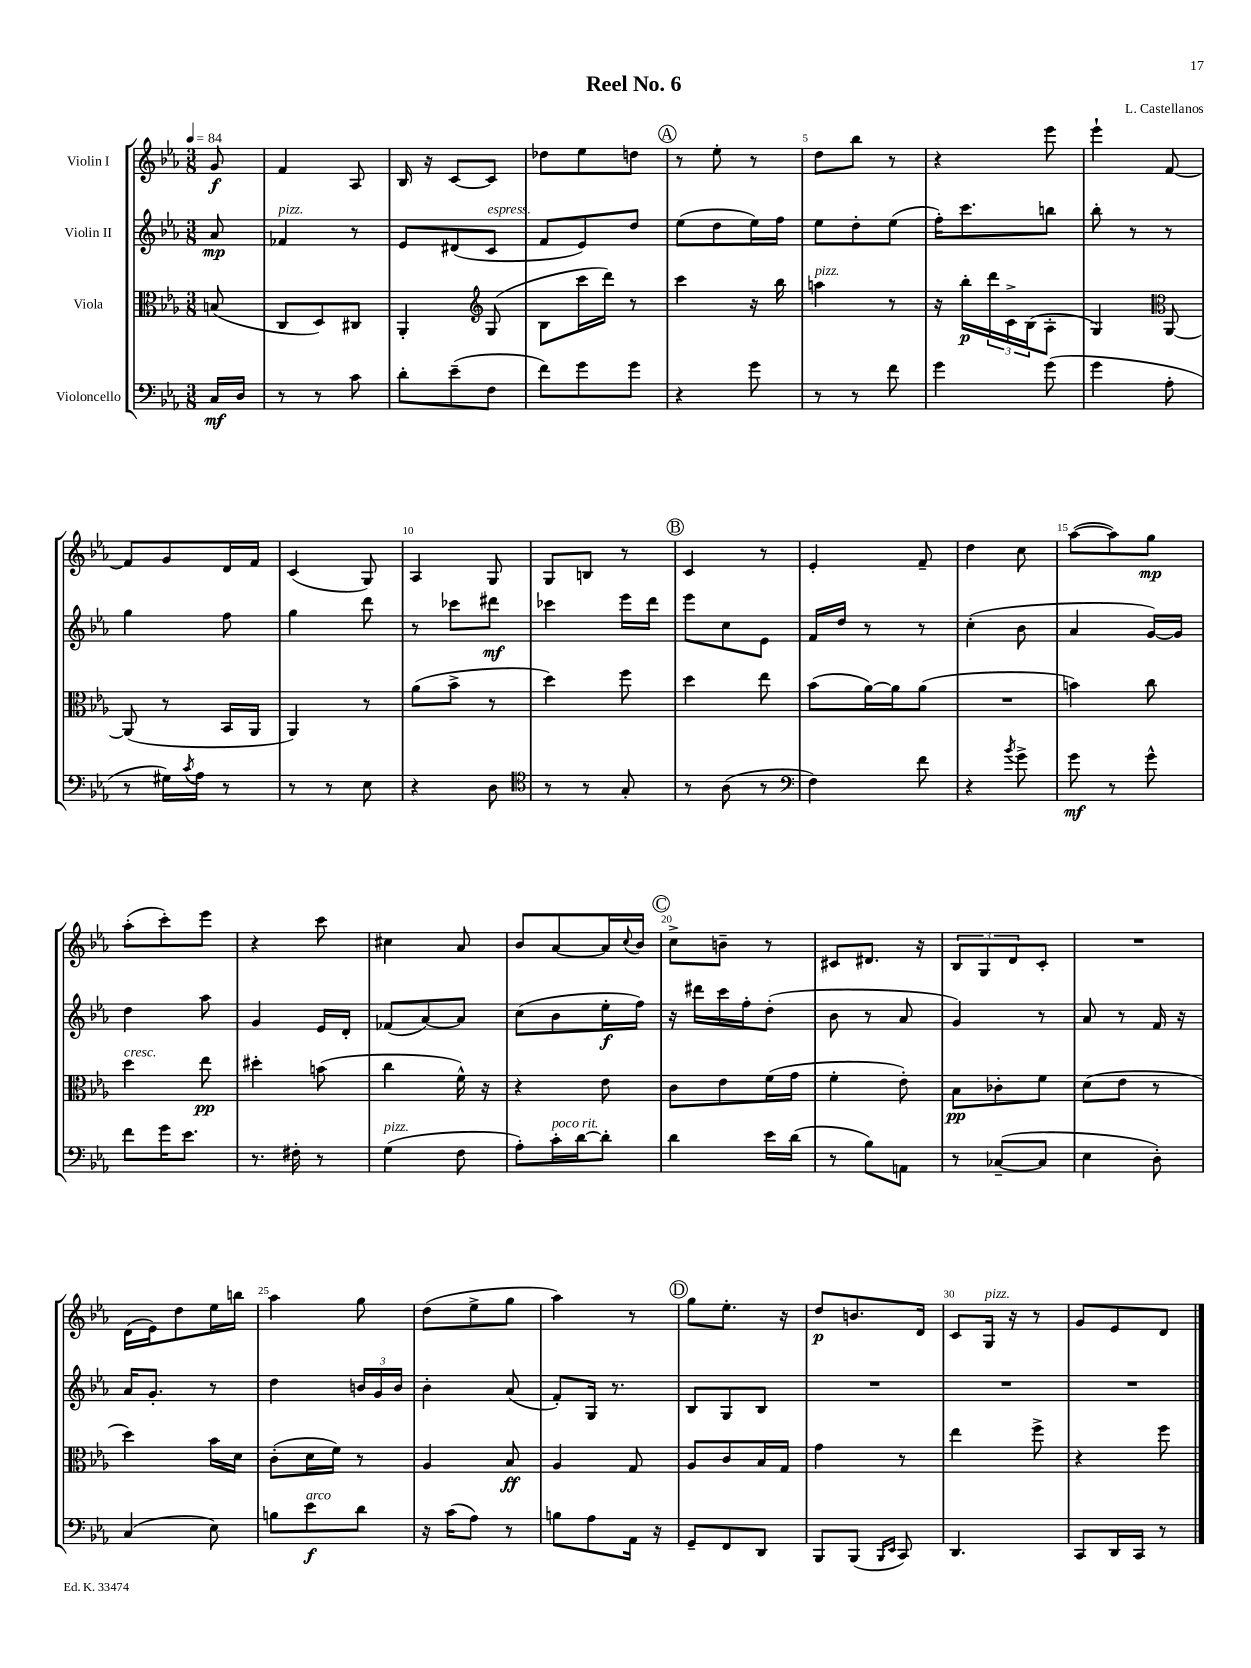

**kern	**dynam	**kern	**dynam	**kern	**dynam	**kern	**dynam
*part4	*part4	*part3	*part3	*part2	*part2	*part1	*part1
*staff4	*staff4	*staff3	*staff3	*staff2	*staff2	*staff1	*staff1
*I"Violoncello	*	*I"Viola	*	*I"Violin II	*	*I"Violin I	*
*clefF4	*	*clefC3	*	*clefG2	*	*clefG2	*
*k[b-e-a-]	*	*k[b-e-a-]	*	*k[b-e-a-]	*	*k[b-e-a-]	*
*M3/8	*	*M3/8	*	*M3/8	*	*M3/8	*
*MM84	*	*MM84	*	*MM84	*	*MM84	*
=	=	=	=	=	=	=	=
16C/LL	mf	(8Bn/	.	8a-/	mp	8g/	f
16D/JJ	.	.	.	.	.	.	.
=1	=1	=1	=1	=1	=1	=1	=1
!	!	!	!	!LO:TX:a:i:t=pizz.	!	!	!
8r	.	8C/L	.	4f-X/	.	4f/	.
8r	.	8D/)	.	.	.	.	.
8c\	.	8C#X/J	.	8r	.	8A-/	.
=2	=2	=2	=2	=2	=2	=2	=2
8d'\L	.	4AA-'/	.	8e-/L	.	16B-/	.
.	.	.	.	.	.	16r	.
(8e-~\	.	.	.	(8d#X/	.	[8c/L	.
*	*	*clefG2	*	*	*	*	*
!	!	!	!	!LO:TX:a:i:t=espress.	!	!	!
8F\J	.	(8G/	.	8c/J	.	8c/J]	.
=3	=3	=3	=3	=3	=3	=3	=3
8f\L)	.	8B-\L	.	8f/L	.	8dd-X\L	.
8g\	.	16ccc\L	.	8e-/)	.	8ee-\	.
.	.	16ddd\JJ)	.	.	.	.	.
8g\J	.	8r	.	8dd/J	.	8ddn\J	.
!!LO:REH:place=s1:t=A
=4	=4	=4	=4	=4	=4	=4	=4
4r	.	4ccc\	.	(8ee-\L	.	8r	.
.	.	.	.	8dd\	.	8ee-'\	.
8g\	.	16r	.	16ee-\L)	.	8r	.
.	.	16bb-\	.	16ff\JJ	.	.	.
=5	=5	=5	=5	=5	=5	=5	=5
!	!	!LO:TX:a:i:t=pizz.	!	!	!	!	!
8r	.	4aan\	.	8ee-\L	.	8dd\L	.
8r	.	.	.	8dd'\	.	8bb-\J	.
8f\	.	8r	.	(8ee-\J	.	8r	.
=6	=6	=6	=6	=6	=6	=6	=6
4g\	.	16r	.	16ff'\KL)	.	4r	.
.	.	16bb-'\LL	p	8.ccc\	.	.	.
.	.	24ddd\	.	.	.	.	.
.	.	24c^\	.	.	.	.	.
.	.	(24B-\J	.	.	.	.	.
(8g\	.	8A-'\J	.	8bbn\J	.	8eee-\	.
=7	=7	=7	=7	=7	=7	=7	=7
4g\	.	4G/)	.	8bb-'\	.	4eee-`\	.
.	.	.	.	8r	.	.	.
*	*	*clefC3	*	*	*	*	*
8A-'\	.	[8AA-/	.	8r	.	[8f/	.
!!LO:LB:g=z
=8	=8	=8	=8	=8	=8	=8	=8
8r	.	(8AA-/]	.	4gg\	.	8f/L]	.
16G#X\LL)	.	8r	.	.	.	8g/	.
8qc/	.	.	.	.	.	.	.
16A-\JJ	.	.	.	.	.	.	.
8r	.	16BB-/LL	.	8ff\	.	16d/L	.
.	.	16AA-/JJ	.	.	.	16f/JJ	.
=9	=9	=9	=9	=9	=9	=9	=9
8r	.	4AA-/)	.	4gg\	.	(4c/	.
8r	.	.	.	.	.	.	.
8E-\	.	8r	.	8ddd\	.	8G/)	.
=10	=10	=10	=10	=10	=10	=10	=10
4r	.	(8a-\L	.	8r	.	4A-/	.
.	.	8b-^\J	.	8ccc-X\L	.	.	.
8D\	.	8r	.	8ddd#X\J	mf	8G/	.
=11	=11	=11	=11	=11	=11	=11	=11
*clefC4	*	*	*	*	*	*	*
8r	.	4dd\)	.	4ccc-X\	.	8G/L	.
8r	.	.	.	.	.	8Bn/J	.
8G'/	.	8ff\	.	16eee-\LL	.	8r	.
.	.	.	.	16ddd\JJ	.	.	.
!!LO:REH:place=s1:t=B
=12	=12	=12	=12	=12	=12	=12	=12
8r	.	4dd\	.	8eee-\L	.	4c/	.
(8A-\	.	.	.	8cc\	.	.	.
8r	.	8ee-\	.	8e-\J	.	8r	.
=13	=13	=13	=13	=13	=13	=13	=13
*clefF4	*	*	*	*	*	*	*
4F\)	.	(8b-\L	.	16f/LL	.	4e-'/	.
.	.	.	.	16dd/JJ	.	.	.
.	.	[16a-\L)	.	8r	.	.	.
.	.	16a-\J]	.	.	.	.	.
8f\	.	(8a-\J	.	8r	.	8f~/	.
=14	=14	=14	=14	=14	=14	=14	=14
4r	.	4.r	.	(4cc'\	.	4dd\	.
8qb-/	.	.	.	.	.	.	.
8g^\	.	.	.	8b-\	.	8cc\	.
=15	=15	=15	=15	=15	=15	=15	=15
8g\	mf	4bn\)	.	4a-/	.	([8aa-\L	.
8r	.	.	.	.	.	8aa-\])	.
8g^^\	.	8cc\	.	[16g/LL)	.	8gg\J	mp
.	.	.	.	16g/JJ]	.	.	.
!!LO:LB:g=z
=16	=16	=16	=16	=16	=16	=16	=16
!	!	!LO:TX:a:i:t=cresc.	!	!	!	!	!
8f\L	.	4dd\	.	4dd\	.	(8aa-'\L	.
16g\K	.	.	.	.	.	8ccc'\)	.
8.e-\J	.	.	.	.	.	.	.
.	.	8ee-\	pp	8aa-\	.	8eee-\J	.
=17	=17	=17	=17	=17	=17	=17	=17
8.r	.	4dd#X'\	.	4g/	.	4r	.
16F#X'\	.	.	.	.	.	.	.
8r	.	(8bn\	.	16e-/LL	.	8ccc\	.
.	.	.	.	16d'/JJ	.	.	.
=18	=18	=18	=18	=18	=18	=18	=18
!LO:TX:a:i:t=pizz.	!	!	!	!	!	!	!
(4G\	.	4cc\	.	(8f-X/L	.	4cc#X\	.
.	.	.	.	[8a-/)	.	.	.
8F\	.	16f^^\)	.	8a-/J]	.	8a-/	.
.	.	16r	.	.	.	.	.
=19	=19	=19	=19	=19	=19	=19	=19
8A-'\L)	.	4r	.	(8cc\L	.	8b-/L	.
!LO:TX:a:i:t=poco rit.	!	!	!	!	!	!	!
16c'\L	.	.	.	8b-\	.	[8a-/	.
[16d\J	.	.	.	.	.	.	.
8d'\J]	.	8e-\	.	16ee-'\L	f	16a-/L]	.
.	.	.	.	.	.	8qqcc/	.
.	.	.	.	16ff\JJ)	.	16b-/JJ	.
!!LO:REH:place=s1:t=C
=20	=20	=20	=20	=20	=20	=20	=20
4d\	.	8c\L	.	16r	.	8cc^\L	.
.	.	.	.	16ddd#X\LL	.	.	.
.	.	8e-\	.	16ccc\	.	8bn~\J	.
.	.	.	.	16ff'\J	.	.	.
16e-\LL	.	(16f\L	.	(8dd'\J	.	8r	.
(16d\JJ	.	16g\JJ	.	.	.	.	.
=21	=21	=21	=21	=21	=21	=21	=21
8r	.	4f'\	.	8b-\	.	8c#X/L	.
8B-\L)	.	.	.	8r	.	8.d#X/J	.
8AAn\J	.	8e-'\)	.	8a-/	.	.	.
.	.	.	.	.	.	16r	.
=22	=22	=22	=22	=22	=22	=22	=22
8r	.	8B-\L	pp	4g/)	.	12B-/L	.
.	.	.	.	.	.	12G/	.
([8C-X~/L	.	8c-X'\	.	.	.	.	.
.	.	.	.	.	.	12d/	.
8C-/J]	.	8f\J	.	8r	.	8c'/J	.
=23	=23	=23	=23	=23	=23	=23	=23
4E-\	.	(8d\L	.	8a-/	.	4.r	.
.	.	8e-\J	.	8r	.	.	.
8D'\)	.	8r	.	16f/	.	.	.
.	.	.	.	16r	.	.	.
!!LO:LB:g=z
=24	=24	=24	=24	=24	=24	=24	=24
(4C/	.	4dd\)	.	16a-/KL	.	(16d\LL	.
.	.	.	.	8.g'/J	.	16e-\J)	.
.	.	.	.	.	.	8dd\	.
8E-\)	.	16b-\LL	.	8r	.	16ee-\L	.
.	.	16d\JJ	.	.	.	16bbn\JJ	.
=25	=25	=25	=25	=25	=25	=25	=25
8Bn\L	.	(8c'\L	.	4dd\	.	4aa-\	.
!LO:TX:a:i:t=arco	!	!	!	!	!	!	!
8e-\	f	16d\L	.	.	.	.	.
.	.	16f\JJ)	.	.	.	.	.
8d\J	.	8r	.	24bn/LL	.	8gg\	.
.	.	.	.	24g/	.	.	.
.	.	.	.	24b/JJ	.	.	.
=26	=26	=26	=26	=26	=26	=26	=26
16r	.	4A-/	.	4b-'\	.	(8dd\L	.
(16c\KL	.	.	.	.	.	.	.
8A-\J)	.	.	.	.	.	8ee-^\	.
8r	.	8B-/	ff	(8a-/	.	8gg\J	.
=27	=27	=27	=27	=27	=27	=27	=27
8Bn\L	.	4A-/	.	8f'/L)	.	4aa-\)	.
8A-\	.	.	.	16G/Jk	.	.	.
.	.	.	.	8.r	.	.	.
16AA-\Jk	.	8G/	.	.	.	8r	.
16r	.	.	.	.	.	.	.
!!LO:REH:place=s1:t=D
=28	=28	=28	=28	=28	=28	=28	=28
8GG~/L	.	8A-/L	.	8B-/L	.	8gg\L	.
8FF/	.	8c/	.	8G/	.	8.ee-'\J	.
8DD/J	.	16B-/L	.	8B-/J	.	.	.
.	.	16G/JJ	.	.	.	16r	.
=29	=29	=29	=29	=29	=29	=29	=29
8BBB-/L	.	4g\	.	4.r	.	8dd/L	p
(8BBB-/J	.	.	.	.	.	8.bn/	.
16qqBBB-/LL	.	.	.	.	.	.	.
16qqEE-/JJ	.	.	.	.	.	.	.
8CC/)	.	8r	.	.	.	.	.
.	.	.	.	.	.	16d/Jk	.
=30	=30	=30	=30	=30	=30	=30	=30
4.DD/	.	4ee-\	.	4.r	.	8c/L	.
!	!	!	!	!	!	!LO:TX:a:i:t=pizz.	!
.	.	.	.	.	.	16G/Jk	.
.	.	.	.	.	.	16r	.
.	.	8ff^\	.	.	.	8r	.
=31	=31	=31	=31	=31	=31	=31	=31
8CC/L	.	4r	.	4.r	.	8g/L	.
16DD/L	.	.	.	.	.	8e-/	.
16CC/JJ	.	.	.	.	.	.	.
8r	.	8ff\	.	.	.	8d/J	.
==	==	==	==	==	==	==	==
*-	*-	*-	*-	*-	*-	*-	*-
